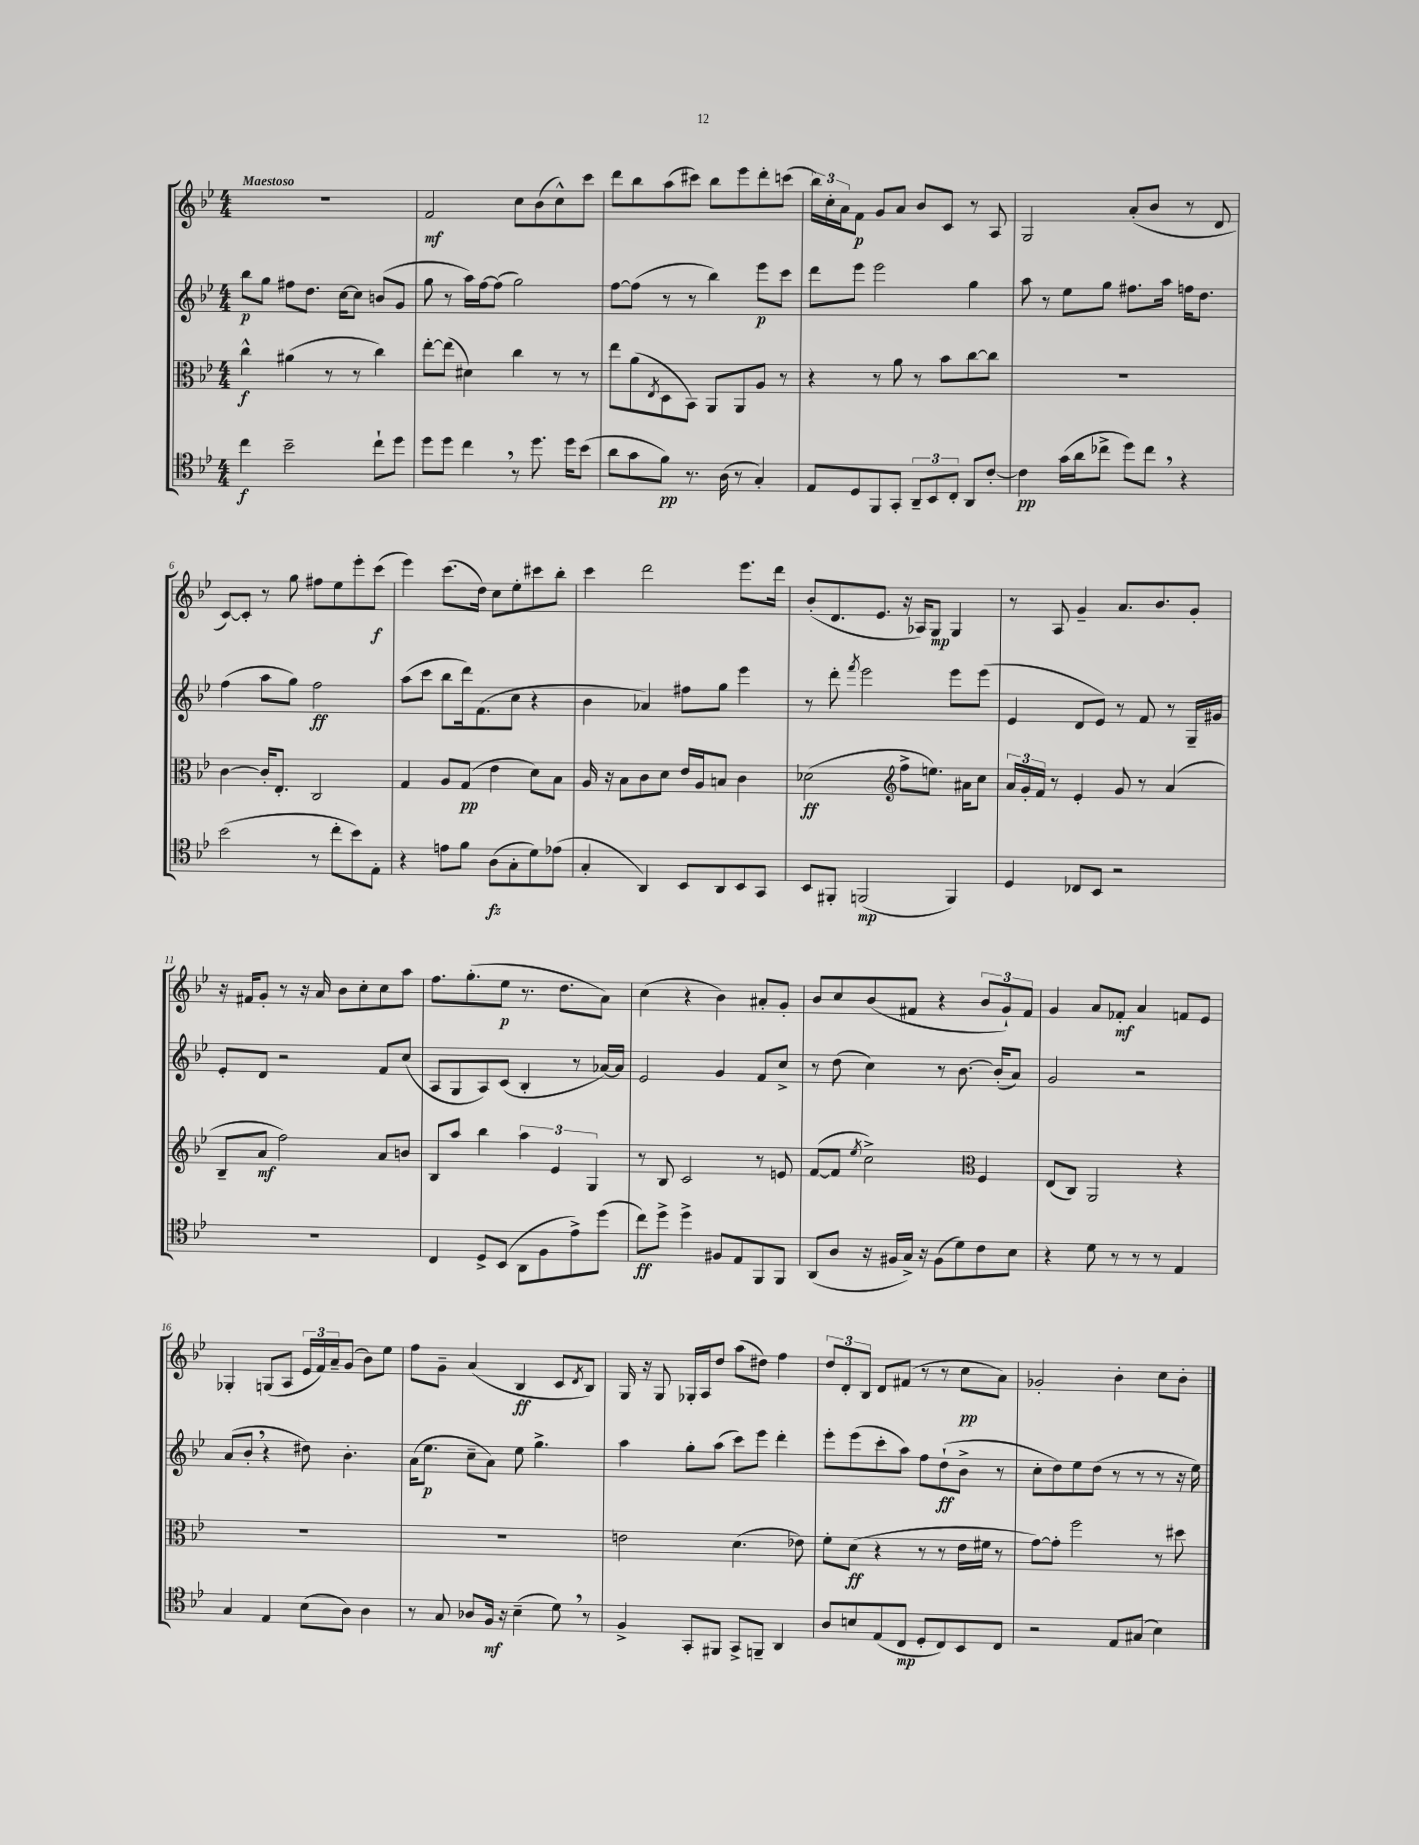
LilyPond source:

<<
\new StaffGroup <<
\new Staff = "s0" {
    \clef treble \key bes \major \numericTimeSignature \time 4/4 \tempo "Maestoso"
    R1 |
    f'2\mf c''8 bes'8( c''8-^) c'''8 |
    d'''8 bes''8 a''8( cis'''8) bes''8 ees'''8 d'''8-. c'''8( |
    \tuplet 3/2 { bes''16) c''16-. a'16 } f'8\p g'8 a'8 bes'8 c'8 r8 a8 |
    g2 a'8-.( bes'8 r8 d'8 |
    c'8~) c'8-. r8 g''8 fis''8 ees''8 ees'''8-. c'''8\f( |
    ees'''4) c'''8.( d''16) c''8 ees''8-. cis'''8 bes''8-. |
    c'''4 d'''2 ees'''8. d'''16 |
    bes'8-.( d'8. ees'8. r16 aes16) g8\mp g4 |
    r8 a8 g'4-- a'8. bes'8. g'8-. |
    r16 fis'16 g'8-. r8 r16 a'16 bes'8 c''8-. c''8 a''8 |
    f''8. g''8.-.( ees''8\p r8. d''8. a'8) |
    c''4( r4 bes'4) ais'8-. g'8-. |
    bes'8 c''8 bes'8( fis'8 r4 \tuplet 3/2 { bes'8 g'8-!) fis'8 } |
    g'4 a'8 fes'8-.\mf a'4 f'8 ees'8 |
    ges4-. g8( a8 \tuplet 3/2 { ees'16 f'16) a'16-- } g'8( bes'8) ees''8 |
    f''8 g'8-- a'4( bes4\ff c'8 \acciaccatura { d'8 } bes8) |
    g16 r16 g8 ges16-. a16 d''8 a''8( dis''8) f''4 |
    \tuplet 3/2 { d''8 d'8-. bes8 } d'8 fis'8( r8 r8 c''8\pp a'8) |
    ges'2-. bes'4-. c''8 bes'8-. \bar "|." |
}
\new Staff = "s1" {
    \clef treble \key bes \major \numericTimeSignature \time 4/4
    bes''8\p g''8 fis''8 d''8. c''16~ c''8 b'8( g'8 |
    g''8 r8 a''16) f''16~ f''8( g''2) |
    f''8~ f''8( r8 r8 bes''4) ees'''8\p c'''8 |
    d'''8 ees'''8 ees'''2 g''4 |
    a''8 r8 ees''8 g''8 fis''8. a''16 f''16 d''8. |
    f''4( a''8 g''8) f''2\ff |
    a''8( c'''8 bes''8 d'''16) f'8.( c''8 r4 |
    bes'4 aes'4) fis''8 g''8 ees'''4 |
    r8 d'''8-. \acciaccatura { f'''8 } ees'''2 ees'''8 ees'''8( |
    ees'4 d'8 ees'8) r8 f'8 r8 g16-- gis'16 |
    ees'8-. d'8 r2 f'8 c''8( |
    a8 g8 a8) c'8( bes4-. r8 aes'16~) aes'16 |
    ees'2 g'4 f'8 c''8-> |
    r8 d''8( c''4) r8 bes'8.~ bes'16-.( a'8) |
    g'2 r2 |
    a'8( bes'8-. \breathe r4 dis''8) bes'4.-. |
    a'16( ees''8.\p c''8-- a'8) ees''8 g''4.-> |
    a''4 g''8-. a''8( c'''8) ees'''8 d'''4-. |
    ees'''8-. ees'''8( c'''8-. a''8) f''8 d''8-!\ff( bes'8-> r8 |
    c''8-. d''8) ees''8 d''8( r8 r8 r8 r16 ees''16) \bar "|." |
}
\new Staff = "s2" {
    \clef alto \key bes \major \numericTimeSignature \time 4/4
    c''4-^\f ais'4( r8 r8 c''4) |
    ees''8~-. ees''8( dis'4) c''4 r8 r8 |
    ees''8 a'8( \acciaccatura { ees8 } d8 bes,8) a,8 a,8 a8 r8 |
    r4 r8 a'8 r8 bes'8 c''8~ c''8 |
    R1 |
    c'4~ c'16-. ees8.-. c2 |
    g4 a8 g8\pp( ees'4 d'8) bes8 |
    a16 r16 bes8 c'8 d'8 ees'16 a16 b8 c'4 |
    des'2\ff( \clef treble f''8-> e''8.) ais'16 c''8 |
    \tuplet 3/2 { a'16 g'16-. f'16 } r8 ees'4-. g'8 r8 a'4( |
    bes8-- a'8\mf f''2) a'8 b'8 |
    bes8 a''8 bes''4 \tuplet 3/2 { a''4 ees'4 g4 } |
    r8 bes8 c'2 r8 e'8 |
    f'8~( f'8 \acciaccatura { ees''8 } c''2->) \clef alto f4 |
    ees8( c8) a,2 r4 |
    R1 |
    R1 |
    e'2 d'4.( ees'8) |
    f'8-. d'8\ff( r4 r8 r8 ees'16 fis'16 r8 |
    g'8~) g'8-. f''2 r8 dis''8 \bar "|." |
}
\new Staff = "s3" {
    \clef tenor \key bes \major \numericTimeSignature \time 4/4
    c''4\f bes'2-- c''8-! d''8 |
    d''8 d''8 c''4 \breathe r8 d''8. d''16 bes'8( |
    a'8 g'8 f'8\pp) r8. a16( r8 g4-.) |
    ees8 d8 f,8 g,8-. \tuplet 3/2 { a,8-- bes,8 c8-. } a,8 c'8~-. |
    c'4\pp g'16( a'16 ces''8-> d''8) ces''8 \breathe r4 |
    bes'2( r8 c''8-. bes'8) ees8-. |
    r4 e'8 f'8 a8\fz( g8-. d'8) ees'8( |
    g4-. a,4) bes,8 a,8 bes,8 g,8 |
    bes,8 fis,8-. f,2\mp( f,4) |
    d4 ces8 bes,8 r2 |
    r1 |
    c4 d8-> bes,8( a,8 f8 ees'8->) d''8( |
    c''8\ff) d''8-> d''4-> fis8 ees8 f,8 f,8 |
    a,8( a8 r16 fis16 g16->) r16 fis8( d'8) c'8 bes8 |
    r4 d'8 r8 r8 r8 ees4 |
    g4 ees4 bes8( a8) a4 |
    r8 g8 aes8 f16\mf r16 bes4--( d'8) \breathe r8 |
    f4-> g,8-. fis,8 g,8-> f,8-- a,4 |
    a8 b8 ees8( c8\mp d8-. c8) bes,8 c8 |
    r2 ees8 gis8( bes4) \bar "|." |
}
>>
>>
